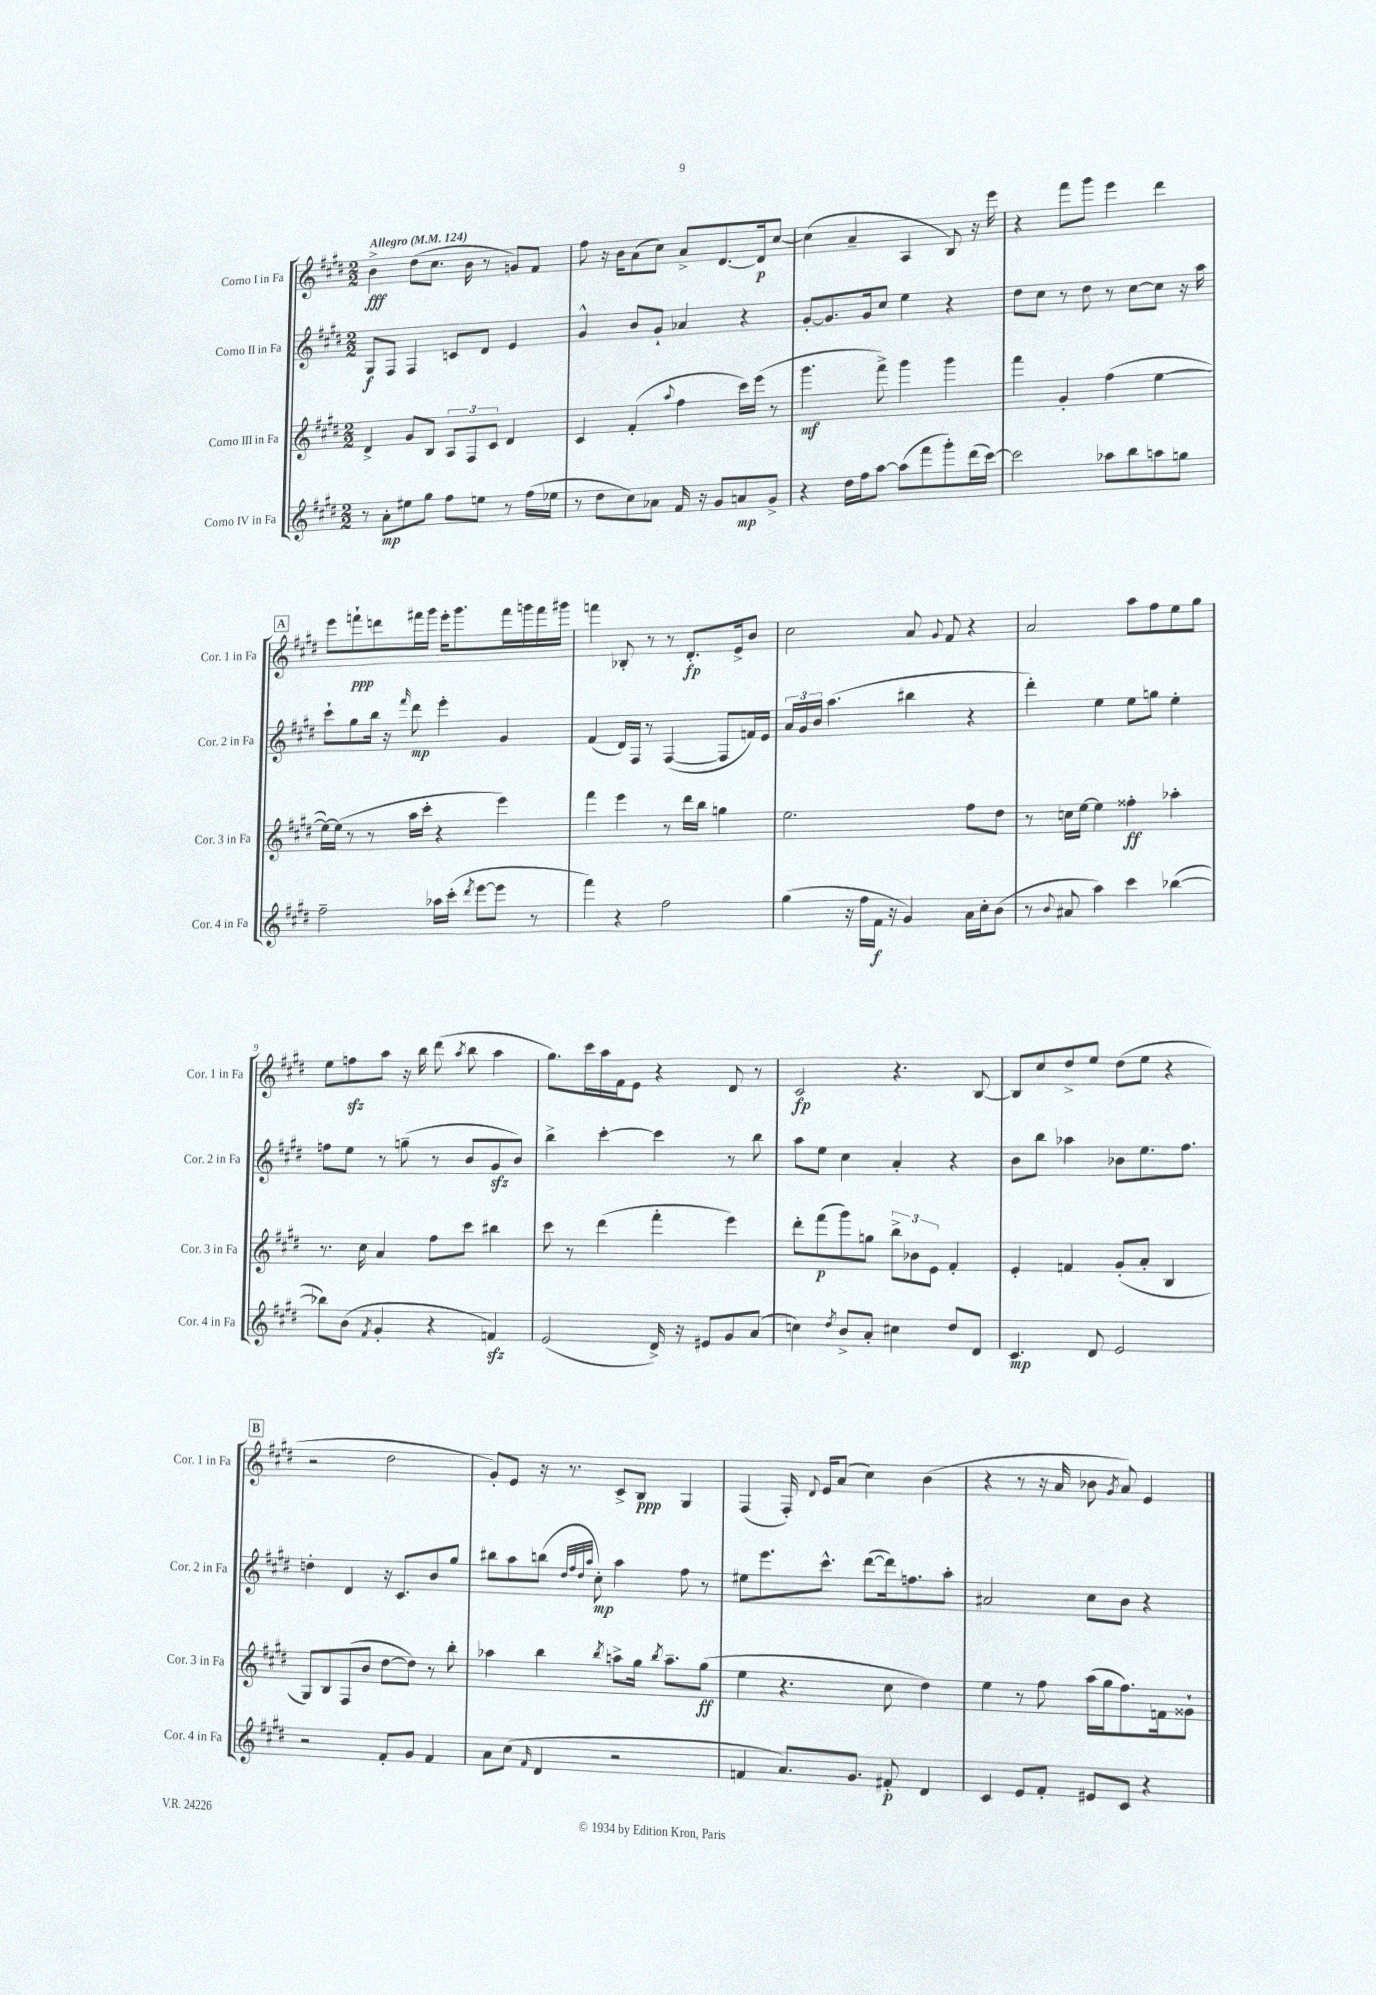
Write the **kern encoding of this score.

**kern	**kern	**kern	**kern
*staff4	*staff3	*staff2	*staff1
*clefG2	*clefG2	*clefG2	*clefG2
*k[f#c#g#d#]	*k[f#c#g#d#]	*k[f#c#g#d#]	*k[f#c#g#d#]
*M2/2	*M2/2	*M2/2	*M2/2
*MM124	*MM124	*MM124	*MM124
8r	4d#^	8G#	4b^
8a'	.	8F#	.
8ee#	8g#	4F#	(8dd#
8gg#	8B	.	8.cc#
8ff#	12A	8c	.
.	.	.	16b
.	12F#	.	.
8ee	.	8d#	8r
.	12c#	.	.
8r	4d#	4e	8g)
(16ff#	.	.	8f#
16ee-	.	.	.
=	=	=	=
8r	4c#	4g#^^	8ff#
8dd#	.	.	16r
.	.	.	16b
8cc#)	(4f#'	8b	(8a
8a-	.	8g#`	8cc#)
.	8qqaa	.	.
16f#	4ff#	4a-	8a^
16r	.	.	.
8g#	.	.	[8.d#
8a	16ccc#)	4r	.
.	(16eee	.	16d#]
8g#^	8r	.	[8cc#
=	=	=	=
4r	4.ggg#	[8g#'	(4cc#]
.	.	8.g#]	.
16dd#	.	.	4a~
16ff#	.	16g#	.
[8aa	8fff#^)	8cc#	.
(8aa]	4ggg#	4ee	4A
8fff#	.	.	.
8ggg#')	4ggg#	4r	8B)
(16ddd#	.	.	16r
[16ccc#)	.	.	16eee
=	=	=	=
2ccc#]	4fff#	8dd#	4r
.	.	8cc#	.
.	4g#'	8r	8fff#
.	.	8dd#	8ggg#
8aa-	(4ff#	8r	4eee
8bb	.	[8cc#	.
8aa	[4ee	8cc#]	4ddd#
8gg	.	16r	.
.	.	16aa	.
=	=	=	=
2ff#~	16ee_)	8ccc#`	8eee
.	(16ee]	.	.
.	8r	8gg#	8fff`
.	8r	16bb	8ddd
.	.	16r	.
.	.	16qqfff#	.
.	16aa	8ddd#	16fff#
.	16ccc#'	.	16ggg#
16aa-	4r	4eee'	16eee'
(16ccc#'	.	.	8.ggg#
8qddd#	.	.	.
[8eee	.	.	.
8eee]	4eee)	4g#	16fff#
.	.	.	16ggg
8r	.	.	16fff#
.	.	.	16ggg#
=	=	=	=
4fff#)	4fff#	(4f#	4fff
4r	4eee	16d#)	8B-'
.	.	16F#	.
.	.	8r	8r
2ff#	8r	([4F#	8r
.	16ddd#	.	8.d#'
.	16bb	.	.
.	4gg	8F#]	.
.	.	.	16e^
.	.	16f)	8b
.	.	16e	.
=	=	=	=
(4gg#	2.ee	24a	2cc#
.	.	24g#	.
.	.	24b	.
.	.	(4.aa	.
16r	.	.	.
16ff#	.	.	.
16f#	.	.	.
16r	.	.	.
4g#)	.	4bb#	8a
.	.	.	8qqg#
.	.	.	8f#
16a	8ff#	4r	4r
16cc#'	.	.	.
(8b	8dd#	.	.
=	=	=	=
8r	8r	4ddd#')	2a
8qqb	.	.	.
8a#	16cc	.	.
.	[16ee	.	.
4aa)	4ee]	4ee	.
4ccc#	4ff##'	8ee	8aa
.	.	8gg	8ff#
([4bb-	4aa-'	4ee'	8ee
.	.	.	8gg#
=	=	=	=
8bb-])	8.r	8ff	8ee
(8b	.	8ee	8ff
.	16cc#	.	.
8qf#	.	.	.
4g#'	4a	8r	8aa
.	.	(8gg~	16r
.	.	.	16bb
4r	8ff#	8r	(8ddd#
.	.	.	8qaa
.	8ccc#	8b	8bb
4f)	4bb#	8g#	4aa
.	.	8b)	.
=	=	=	=
(2e	8ccc#	4bb^	8.gg#)
.	8r	.	.
.	.	.	16ccc#
.	(4ddd#	[4ccc#'	16aa
.	.	.	16f#
.	.	.	8e
16d#^)	4fff#'	4ccc#]	4r
16r	.	.	.
8e#	.	.	.
8g#	4eee)	8r	8d#
(8a	.	8bb	8r
=	=	=	=
4cc)	8ddd#'	8aa	2c#
.	(8fff#	8ee	.
8qdd#	.	.	.
8b^	8ggg#)	4cc#	.
8a'	8gg	.	.
4cc#	12bb^	4a'	4.r
.	12b-	.	.
.	12e	.	.
8dd#	4f#'	4r	.
8d#	.	.	[8B
=	=	=	=
4.c#	4e'	8b	8B]
.	.	8bb	8cc#
.	4f	4aa-	8dd#^
8d#	.	.	8ee
2e	(8g#'	8b-	(8dd#
.	8a'	8.ee	8ee
.	4B	.	4r
.	.	8.ff#	.
=	=	=	=
2r	8G#)	4dd'	2r
.	8B	.	.
.	(8F#	4d#	.
.	8b	.	.
8f#'	[8dd#	16r	2dd#
.	.	8.c#	.
8g#	8dd#])	.	.
4f#	8r	8b	.
.	8bb'	8gg#	.
=	=	=	=
8a	4aa-	8bb#	8g#')
(8cc#	.	8aa	8e
16qqf#	.	.	.
4d#	4bb	(8bb	16r
.	.	.	8.r
.	.	32qqdd#	.
.	.	32qqff#	.
.	.	32qqdd#	.
.	.	32qqaa	.
.	.	8cc#')	.
.	8qbb	.	.
2r	8aa^	4aa	8c#^
.	16gg#	.	8B
.	8qbb	.	.
.	8.aa~	.	.
.	.	8ff#	4G#
.	(8gg#	8r	.
=	=	=	=
4f	4ee	8ee#	(4F#
.	.	8.eee	.
8.a)	4.r	.	16F#')
.	.	.	8qqd#
.	.	8.ccc#^^	16e
.	.	.	(8a
8.g#	.	.	.
.	.	([8ddd#	4cc#)
8f#'	8cc#	16ddd#])	.
.	.	8.ff	.
4d#	4dd#)	.	(4b
.	.	8aa'	.
=	=	=	=
4c#	4ee	2a#	4r
8e	8r	.	8r
8f#'	8ff#	.	16r
.	.	.	16a
8e#	(16aa	8cc#	8b-
.	16gg#	.	.
.	.	.	8qg#
8c#	8.ff#)	8b	8a)
4r	.	4r	4e
.	16f	.	.
.	8g##`	.	.
==	==	==	==
*-	*-	*-	*-
